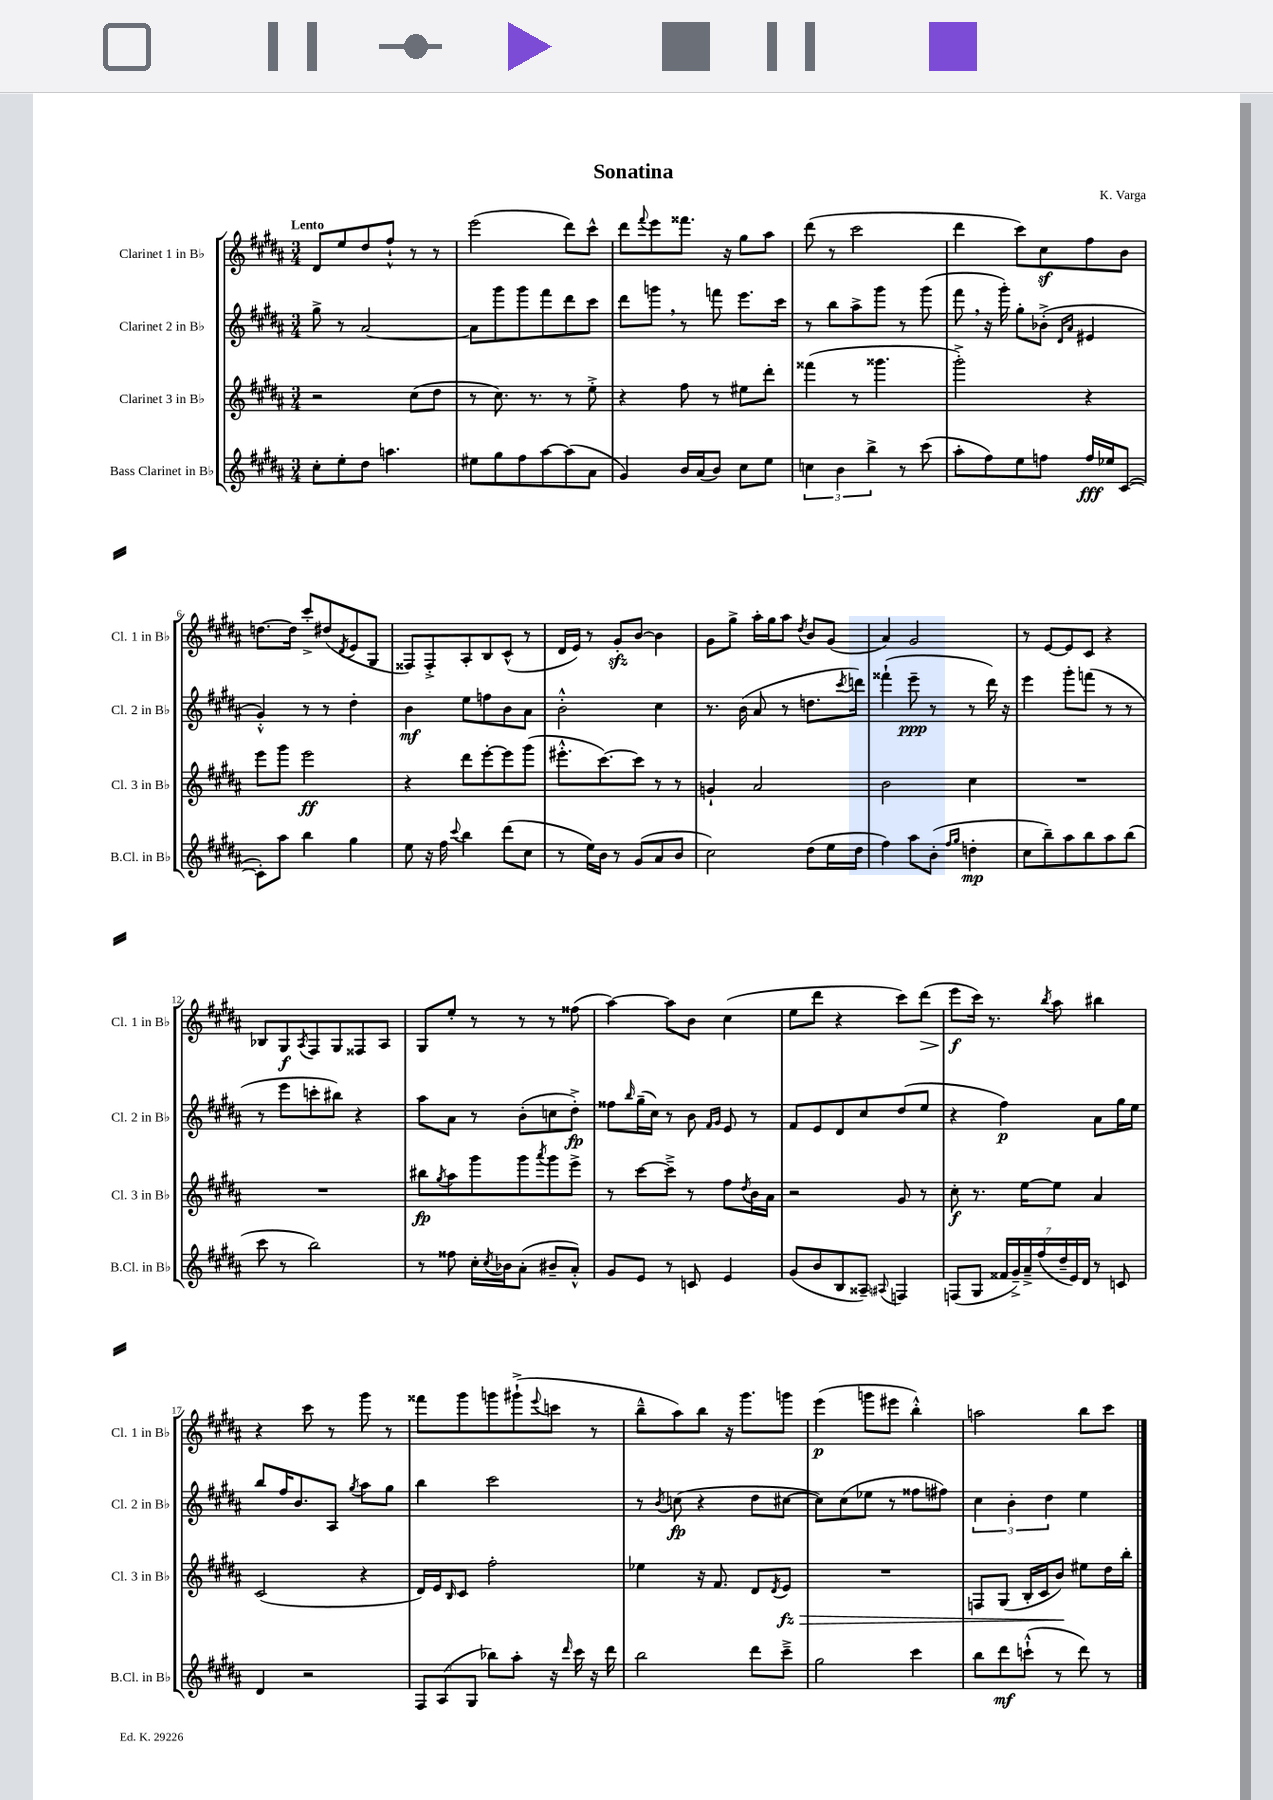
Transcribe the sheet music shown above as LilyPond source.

\header { title = "Sonatina" composer = "K. Varga" }
<<
\new StaffGroup <<
\new Staff = "s0" \with { instrumentName = "Clarinet 1 in Bb" shortInstrumentName = "Cl. 1 in Bb" } {
    \clef treble \key b \major \numericTimeSignature \time 3/4 \tempo "Lento"
    dis'8 e''8 dis''8 fis''8-!-^ r8 r8 |
    e'''2( dis'''8) cis'''8-^ |
    dis'''8 \appoggiatura { fis'''8 } e'''8 fisis'''8. r16 gis''8 ais''8 |
    dis'''8( r8 cis'''2 |
    dis'''4 cis'''8) cis''8\sf fis''8 b'8 |
    d''8.~ d''16 cis'''8-.-> dis''8( \acciaccatura { dis'8 } e'8 gis8 |
    fisis8) fisis8-.-> ais8-. b8 cis'8-^( r8 |
    dis'16 e'16) r8 gis'8-.\sfz b'8~ b'4 |
    gis'8 gis''8-> ais''16-. gis''16 ais''8 \acciaccatura { dis''8 } b'8 gis'8( |
    ais'4) gis'2 |
    r8 e'8~ e'8 cis'8 r4 |
    bes8 gis8\f \acciaccatura { ais8 } fis8 gis8 fisis8 ais8 |
    gis8 e''8-. r8 r8 r8 fisis''8( |
    ais''4~) ais''8 b'8 cis''4( |
    e''8 dis'''8 r4 cis'''8) dis'''8\>( |
    e'''8\f\! cis'''16) r8. \acciaccatura { b''8 } ais''8 bis''4 |
    r4 cis'''8 r8 gis'''8 r8 |
    fisis'''8 gis'''8 g'''8 gis'''8-!->( \appoggiatura { e'''8 } c'''8 r8 |
    b''8---^ ais''8) b''8 r16 gis'''8. g'''8 |
    e'''4\p( g'''8 eis'''8 b''4-.-^) |
    a''2 b''8 cis'''8 \bar "|." |
}
\new Staff = "s1" \with { instrumentName = "Clarinet 2 in Bb" shortInstrumentName = "Cl. 2 in Bb" } {
    \clef treble \key b \major \numericTimeSignature \time 3/4
    gis''8-> r8 ais'2~ |
    ais'8 gis'''8 gis'''8 fis'''8 dis'''8 cis'''8 |
    dis'''8 g'''8 \breathe r8 f'''8 e'''8. cis'''16 |
    r8 b''8 ais''8-> gis'''8 r8 gis'''8( |
    fis'''8 \breathe r16 gis'''16-.) gis''8-. bes'8-.->( \grace { dis'16 ais'16 } eis'4 |
    gis'4-.-^) r8 r8 dis''4-. |
    b'4\mf e''8 f''8 b'8 ais'8 |
    b'2-.-^ cis''4 |
    r8. b'16( ais'8 r8 d''8. \acciaccatura { cis'''8 } d'''16) |
    fisis'''4-!( e'''8--\ppp r8 r8 dis'''16) r16 |
    e'''4 gis'''8-. f'''8( r8 r8 |
    r8 e'''8 c'''8-. bis''8) r4 |
    ais''8 ais'8 r8 b'8-.( c''8 dis''8-.->\fp) |
    fisis''8 \grace { b''16 } gis''16--( cis''16) r8 b'8 \grace { fis'16 gis'16 } e'8 r8 |
    fis'8 e'8 dis'8 cis''8 dis''8( e''8 |
    r4 fis''4\p) ais'8 gis''16 e''16 |
    b''8 fis''16 b'8. ais8 \acciaccatura { gis''8 } ais''8 gis''8 |
    b''4 cis'''2 |
    r8 \acciaccatura { b'8 } c''8\fp( r4 dis''8 cis''8~ |
    cis''8) cis''8( ees''8 r8 fisis''8 fis''8) |
    \tuplet 3/2 { cis''4 b'4-. dis''4 } e''4 \bar "|." |
}
\new Staff = "s2" \with { instrumentName = "Clarinet 3 in Bb" shortInstrumentName = "Cl. 3 in Bb" } {
    \clef treble \key b \major \numericTimeSignature \time 3/4
    r2 cis''8( dis''8 |
    r8 cis''8.) r8. r8 e''8-.-> |
    r4 fis''8 r8 eis''8 dis'''8-. |
    fisis'''4( r8 gisis'''4. |
    gis'''2-.->) r4 |
    e'''8 gis'''8 e'''2\ff |
    r4 dis'''8 e'''8~-. e'''8 gis'''8( |
    eis'''8.-.-^ cis'''8.~) cis'''8 r8 r8 |
    g'4-! ais'2 |
    b'2 cis''4 |
    R2. |
    R2. |
    bis''8\fp \acciaccatura { gis''8 } ais''8 gis'''8 gis'''8 \acciaccatura { ais'''8 } gis'''8 e'''8-> |
    r8 cis'''8~ cis'''8---> r8 fis''8 \acciaccatura { dis''8 } b'16 ais'16 |
    r2 gis'8 r8 |
    cis''8-.\f r8. e''16~ e''8 ais'4 |
    cis'2( r4 |
    dis'16) e'16 \grace { b16 } cis'8 fis''2-. |
    ees''4 r16 fis'8. dis'8 \acciaccatura { dis'8 } e'8\fz\> |
    R2. |
    f8 gis8( b16-. cis'16 b'8\!) eis''8 dis''16 b''16-. \bar "|." |
}
\new Staff = "s3" \with { instrumentName = "Bass Clarinet in Bb" shortInstrumentName = "B.Cl. in Bb" } {
    \clef treble \key b \major \numericTimeSignature \time 3/4
    cis''8-. e''8-. dis''8 a''4. |
    eis''8 gis''8 fis''8 ais''8~ ais''8( ais'8 |
    gis'4) b'16 ais'16( b'8) cis''8 e''8 |
    \tuplet 3/2 { c''4 b'4 b''4-> } r8 cis'''8( |
    ais''8-. fis''8) e''8 f''8 f''16\fff ees''16 cis'8~( |
    cis'8-.) ais''8 b''4 gis''4 |
    e''8 r16 fis''16 \appoggiatura { cis'''8 } b''4 dis'''8( cis''8 |
    r8 e''16) b'16 r8 gis'8( ais'8 b'8 |
    cis''2) dis''8( e''16 dis''16 |
    fis''4) ais''8 b'8-.( \grace { fis''16 gis''16 } d''4-.\mp |
    cis''8 b''8--) ais''8 b''8 ais''8 b''8( |
    cis'''8 r8 b''2) |
    r8 fisis''8 cis''16-. \acciaccatura { cis''8 } bes'16 ais'8-.( bis'8-- ais'8-.-^) |
    gis'8 e'8 r8 c'8 e'4 |
    gis'8( b'8 b8 aisis8--) \appoggiatura { ais8 } f4 |
    f8( gis8 \tuplet 7/4 { fisis'16 gis'16--->) ais'16---> fis''16( dis''16-- e'16) dis'16 } r8 c'8 |
    dis'4 r2 |
    \tuplet 3/2 { fis8 ais8( gis8 } bes''8) ais''8-. r16 \grace { dis'''16 } cis'''16 r16 dis'''16 |
    b''2 dis'''8 cis'''8---> |
    gis''2 cis'''4 |
    b''8 dis'''8\mf c'''8-!-^( r8 dis'''8) r8 \bar "|." |
}
>>
>>
